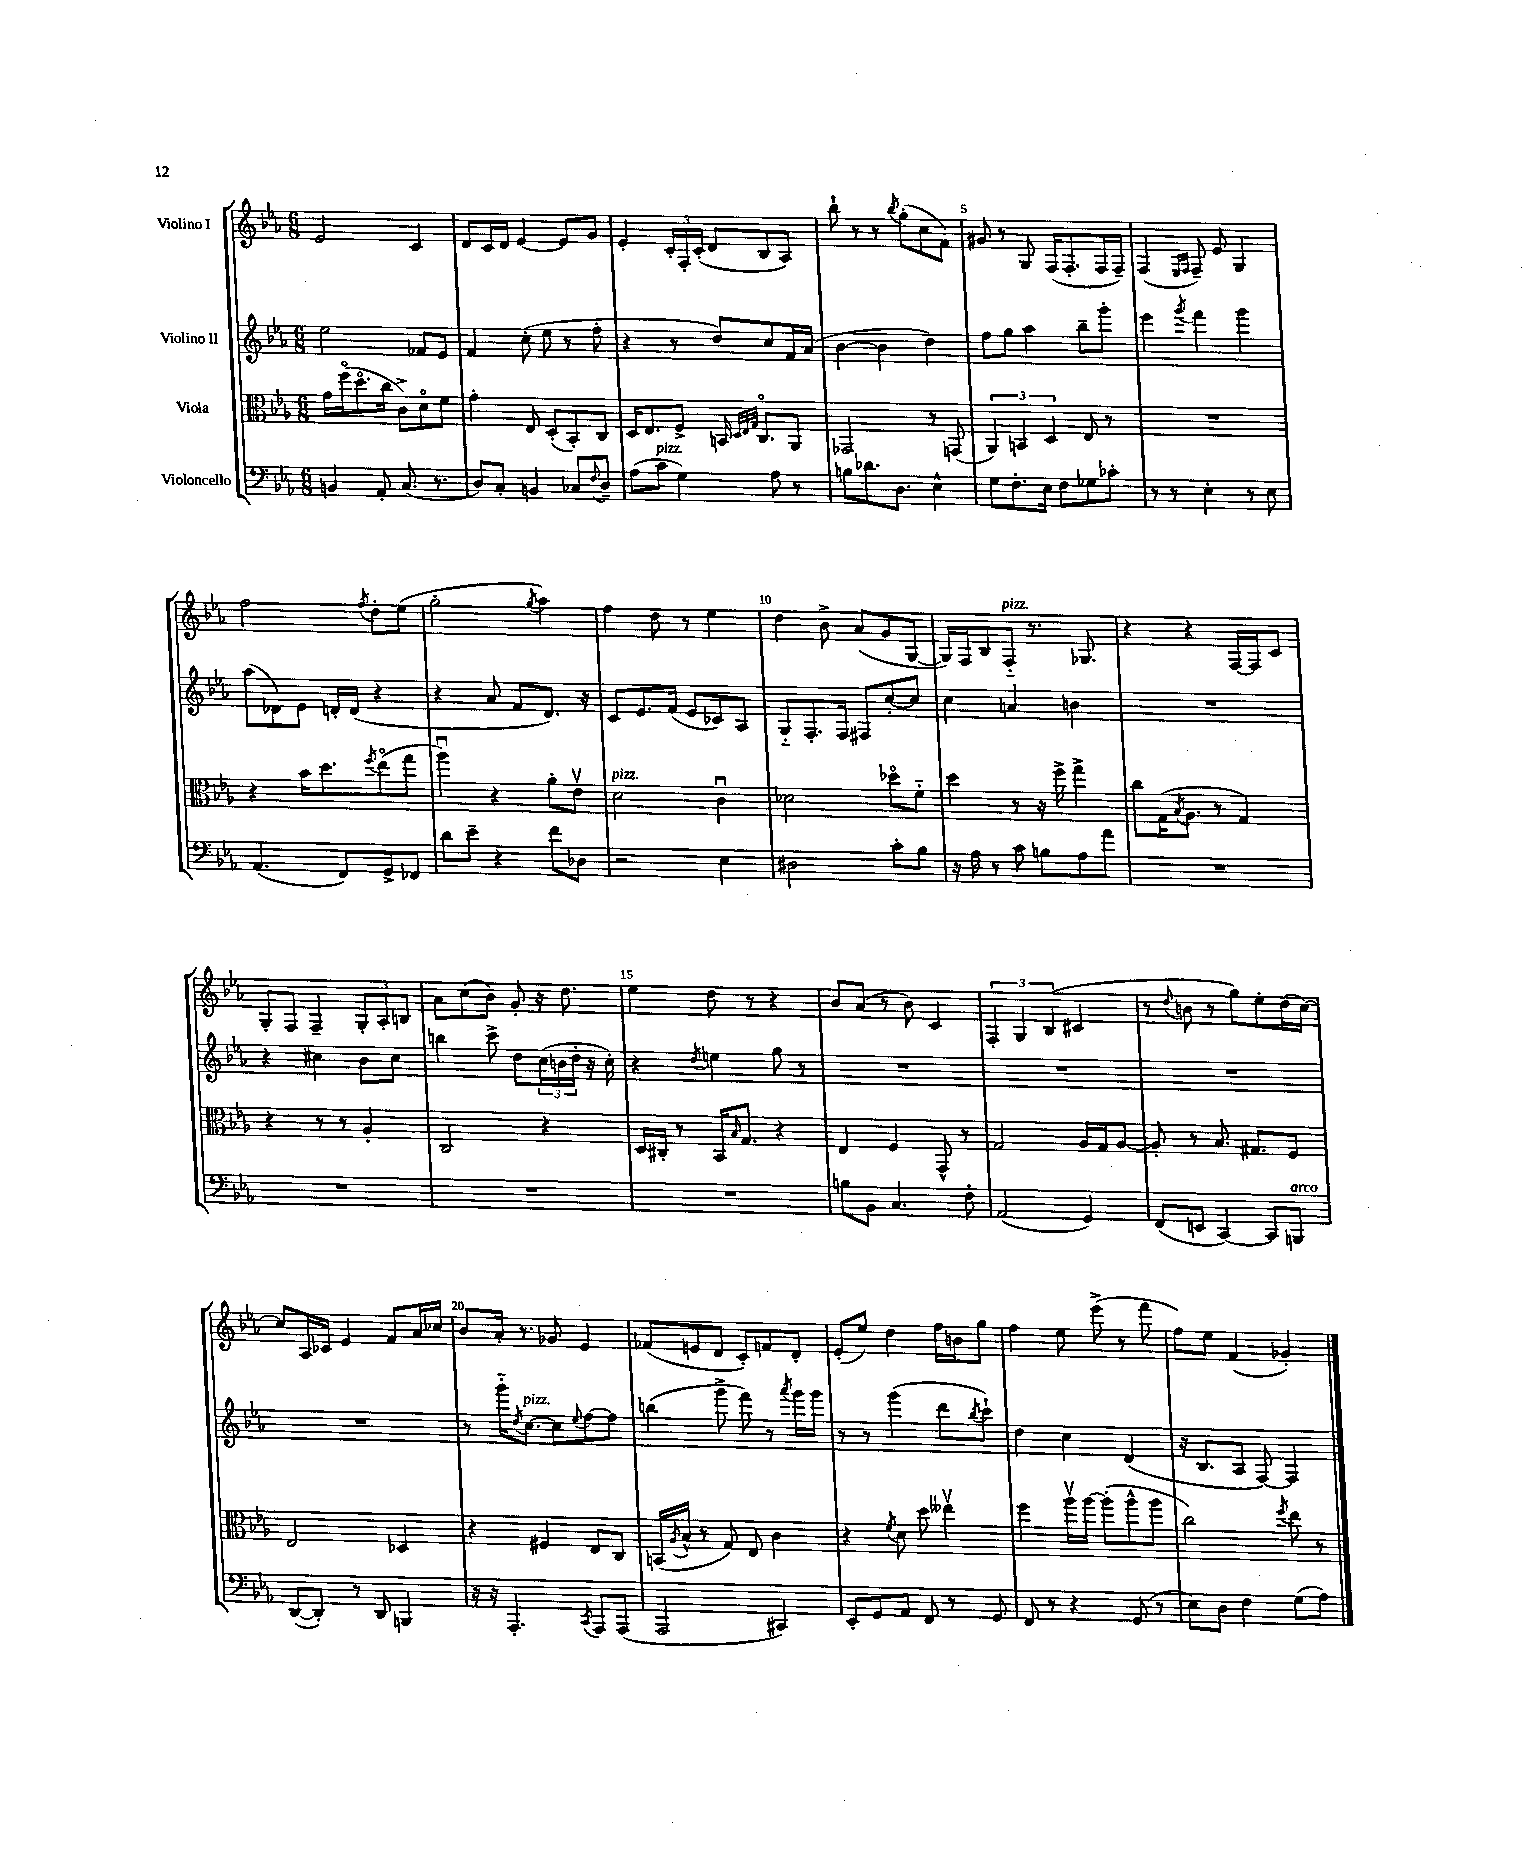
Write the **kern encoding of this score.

**kern	**kern	**kern	**kern
*staff4	*staff3	*staff2	*staff1
*clefF4	*clefC3	*clefG2	*clefG2
*k[b-e-a-]	*k[b-e-a-]	*k[b-e-a-]	*k[b-e-a-]
*M6/8	*M6/8	*M6/8	*M6/8
4BB	16g	2ee-	2e-
.	(16ffo	.	.
.	8.ddo	.	.
8AA-'	.	.	.
.	16cc	.	.
(8.C	8c^)	.	.
.	8do	8f-	4c
8.r	.	.	.
.	8f	8e-	.
=	=	=	=
8D)	4g'	4f	8d
8C'	.	.	16c
.	.	.	16d
4BB	8E-	(8cc'	[4e-
.	(8D'	8ee-	.
8C-	8BB-')	8r	8e-]
8qqF	.	.	.
8D~	8C	8ff'	8g
=	=	=	=
(8A-	16D	4r	4e-'
.	8.E-	.	.
8c	.	.	.
4G)	8F^	8r	24c'
.	.	.	24F'
.	.	.	(24c'
.	16BB	8dd)	8d
.	32qqD	.	.
.	32qqE-	.	.
.	32qqG	.	.
.	8.Co	.	.
8A-	.	8cc	8B-
8r	8AA-	16f	8A-)
.	.	(16a-	.
=	=	=	=
8B	2GG-	[4b-	8bb-`
8.d-	.	.	8r
.	.	4b-]	8r
8.D	.	.	.
.	.	.	8qbb-
.	.	.	(8gg'
4E-^^	8r	4dd)	8cc
.	(8GG	.	8f)
=	=	=	=
8G	6AA-)	8ff	8g#
8.F'	.	8gg	8r
.	6BB	.	.
.	.	4aa-	8G
16E-	.	.	.
.	6D	.	.
8F	.	.	(16F
.	.	.	8.F'
8G-	8E-	8bb-~	.
8c-'	8r	8ggg'	16F
.	.	.	16F~)
=	=	=	=
8r	2.r	4eee-	(4F
8r	.	.	.
.	.	.	16qqE-
.	.	8qggg	16qqF
4E-'	.	4fff	8F~)
.	.	.	8e-
8r	.	4ggg	4G
8E-	.	.	.
=	=	=	=
(4.AA-	4r	(8aa-	2ff
.	.	8d-)	.
.	16b-	8e-	.
.	8.dd	.	.
8FF)	.	16d'	.
.	.	(16d	.
.	8qff	.	8qff
8GG^	(8ee-o	4r	8dd'
8FF-	8gg	.	(8ee-
=	=	=	=
8d	4aa-u)	4r	2gg'
8e-~	.	.	.
4r	4r	8a-	.
.	.	8f	.
.	.	.	8qgg
8f	8a-'	8.d)	4aa-)
8D-	8e-v	.	.
.	.	16r	.
=	=	=	=
2r	2d	8c	4ff
.	.	8.e-	.
.	.	.	8dd
.	.	(16f	.
.	.	8e-	8r
4E-	4cu	8c-)	4ee-
.	.	8A-	.
=	=	=	=
2D#	2d-	8G'~	4dd
.	.	8.F'	.
.	.	.	8b-^
.	.	16F	.
.	.	8F#	(8a-
8c'	8dd-o	[8cc'	8g
8B-	8f'~	8cc]	[8G
=	=	=	=
16r	4dd	4cc	16G])
16A-	.	.	16F
8r	.	.	8B-
8c	8r	4a	8F'~
8B	16r	.	8.r
.	16ff^	.	.
8A-	4gg^	4b	.
.	.	.	8.G-
8a-	.	.	.
=	=	=	=
2.r	8cc	2.r	4r
.	(16G	.	.
.	8qB-	.	.
.	8.A-	.	.
.	.	.	4r
.	8r	.	.
.	4G)	.	[16F
.	.	.	16F]
.	.	.	8c
=	=	=	=
2.r	4r	4r	8G'
.	.	.	8F
.	8r	4cc#	4F~
.	8r	.	.
.	4A-'	8b-	12G'
.	.	.	12A-'
.	.	8cc#	.
.	.	.	12B
=	=	=	=
2.r	2C	4bb	8a-
.	.	.	(8cc
.	.	8ccc^	8b-)
.	.	8dd	8g'
.	4r	(24cc	16r
.	.	24b	.
.	.	.	8.dd
.	.	24dd'	.
.	.	16r	.
.	.	16cc')	.
=	=	=	=
2.r	16D	4r	4ee-
.	16C#'	.	.
.	8r	.	.
.	.	8qdd	.
.	16BB-	4ee	8dd
.	16qqB-	.	.
.	8.G	.	.
.	.	.	8r
.	4r	8gg	4r
.	.	8r	.
=	=	=	=
8B	4E-	2.r	8b-
8BB-	.	.	(8a-
4.C	4F	.	8r
.	.	.	8b-)
.	8GG^^	.	4c
8F'	8r	.	.
=	=	=	=
(2AA-	2G	2.r	6F'
.	.	.	6G
.	.	.	(6B-
4GG)	16A-	.	4c#
.	16G	.	.
.	[8A-	.	.
=	=	=	=
(8FF	8A-']	2.r	8r
.	.	.	8qqdd
8EE	8r	.	8b
[4CC)	8.B-	.	8r
.	.	.	8gg)
.	8.G#	.	.
8CC]	.	.	8ee-'
8BBB	8F	.	(16dd
.	.	.	[16cc)
=	=	=	=
([8DD	2E-	2.r	8cc]
8DD'])	.	.	16A-
.	.	.	16c-
8r	.	.	4e-
8DD	.	.	.
4BBB	4D-	.	8f
.	.	.	16a-
.	.	.	16cc-
=	=	=	=
16r	4r	8r	8b-
16r	.	.	.
4.AAA-'	.	16ggg'~	16a-'
.	.	8qdd	.
.	.	[8.cc	8.r
.	4F#	.	.
.	.	8cc]	8g-
8qCC	.	8qqee-	.
8AAA-	8E-	[8ff	4e-
(8AAA-	8C	8ff]	.
=	=	=	=
2AAA-	(16BB	(4bb	(8f-
.	8qA-	.	.
.	16B-^^	.	.
.	8r	.	8e
.	8G)	8ggg^	8d
.	8E-	8fff)	8c')
4CC#)	4c	8r	8f
.	.	8qaaa-	.
.	.	16ggg	8d'
.	.	16ggg	.
=	=	=	=
8EE-'	4r	8r	(8e-'
8GG	.	8r	8ee-)
.	8qf	.	.
8AA-	8d	(4ggg	4dd
8FF	8dd	.	.
8r	4ee--v	8ddd	16ff
.	.	.	16b
.	.	8qbb-	.
8GG	.	8ccc`)	8gg
=	=	=	=
8FF	4ff	4dd	4ff
8r	.	.	.
4r	16aa-v	4cc	8ee-
.	[16aa-	.	.
.	(8aa-']	.	(8eee-^
(8GG	8aa-^^	(4d	8r
8r	8aa-	.	8fff
=	=	=	=
8E-)	2cc)	16r	8ff)
.	.	8.B-	.
8D	.	.	8ee-
4F	.	8A-	(4f
.	.	[8F)	.
.	8qff	.	.
(8G	8ee-	4F]	4g-')
8A-)	8r	.	.
==	==	==	==
*-	*-	*-	*-
